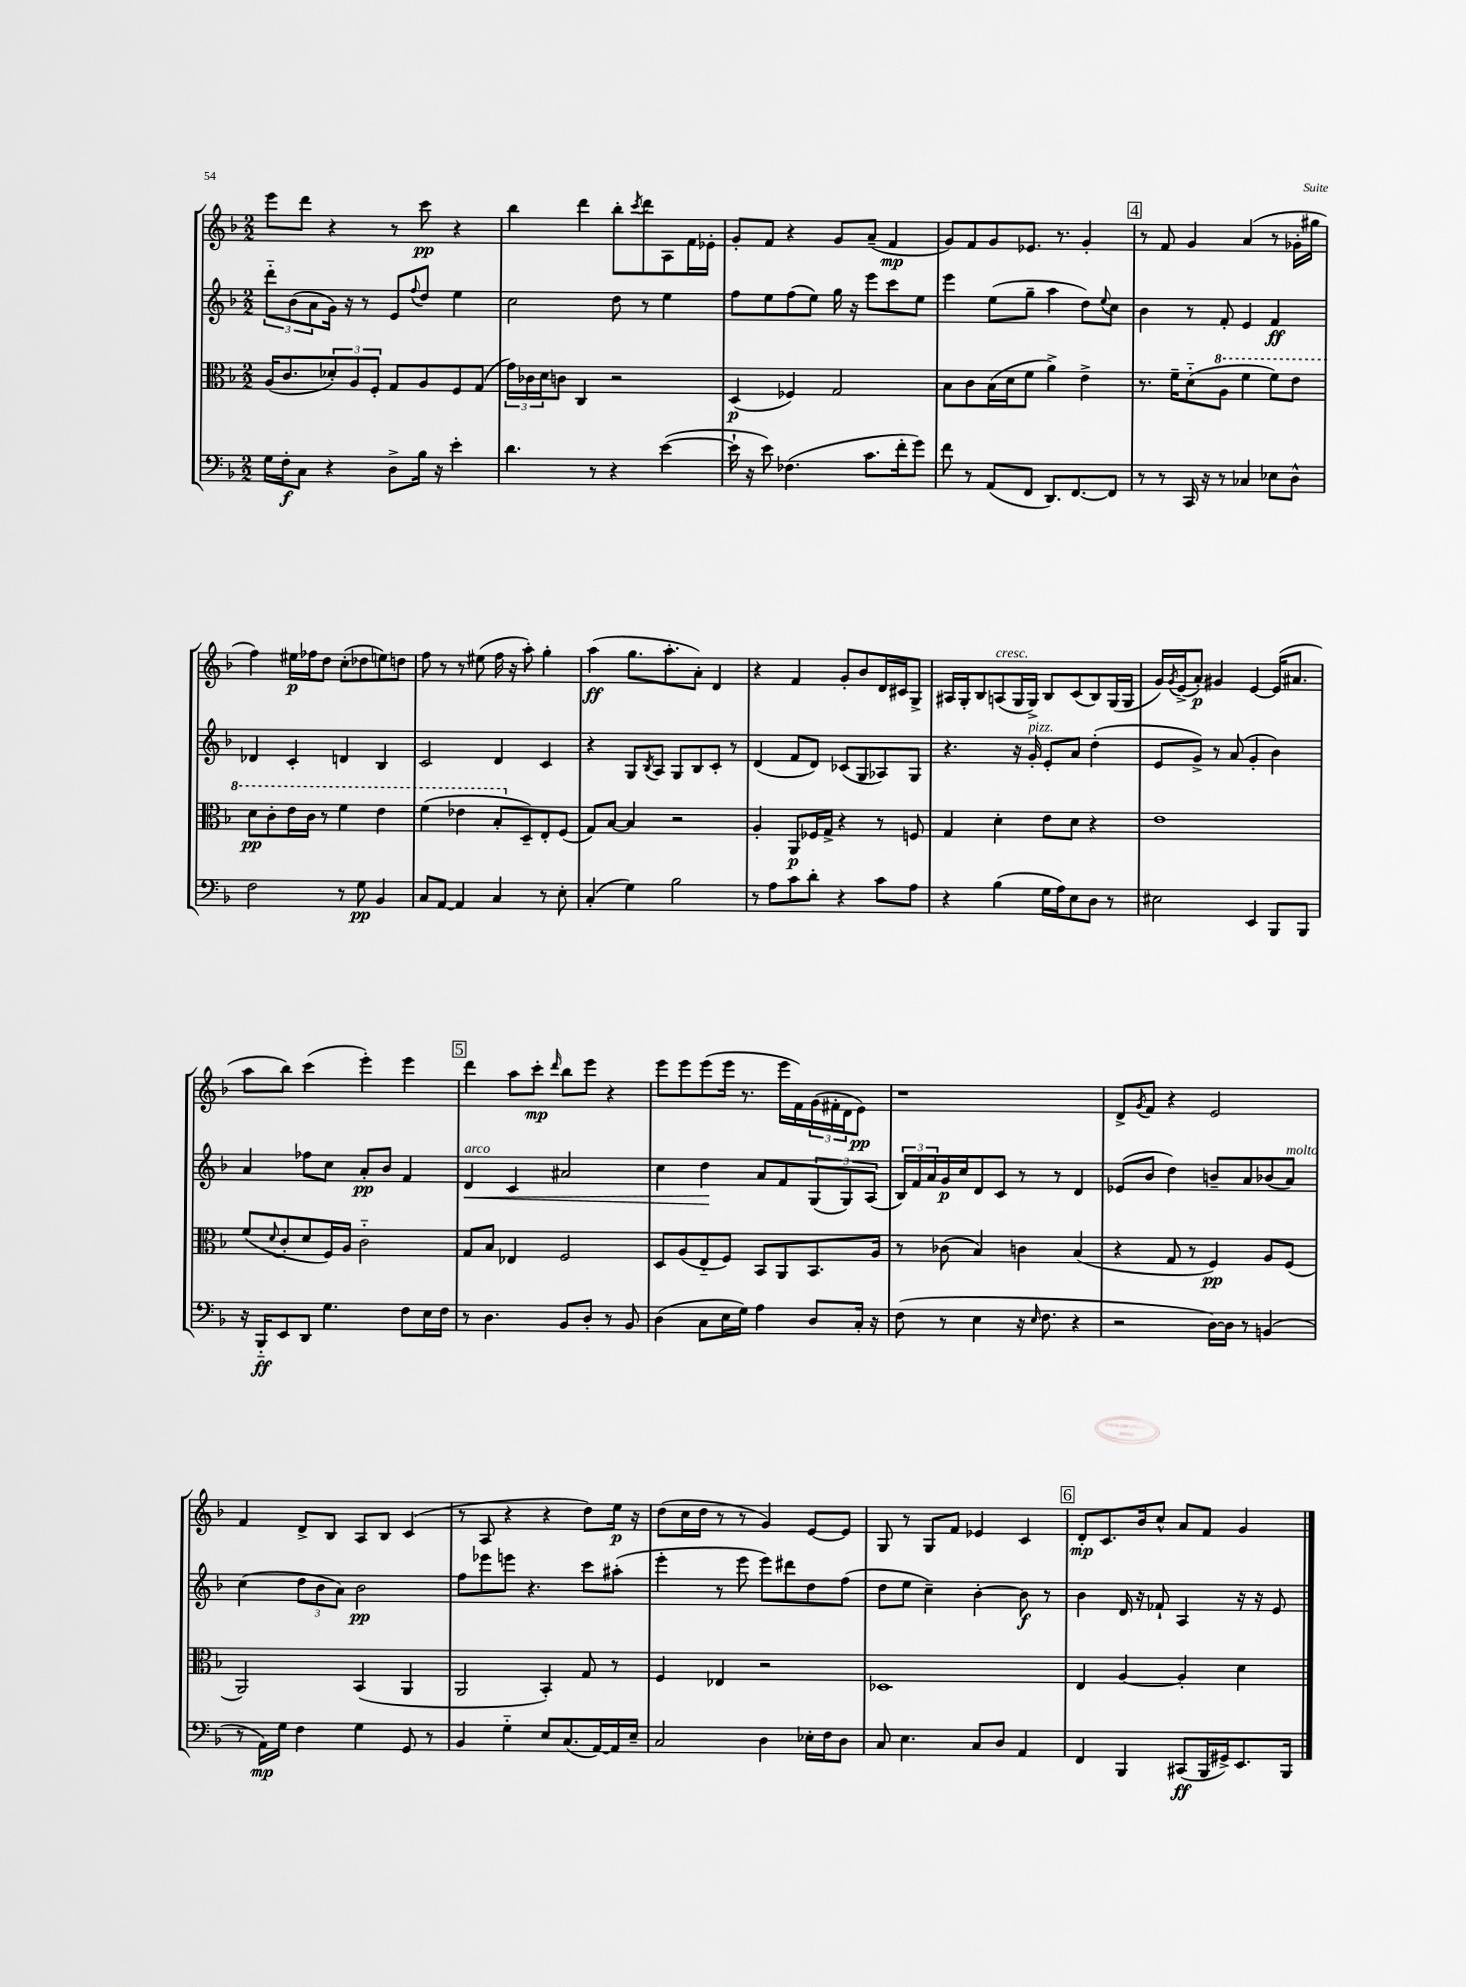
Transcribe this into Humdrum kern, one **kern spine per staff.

**kern	**dynam	**kern	**dynam	**kern	**dynam	**kern	**dynam
*part4	*part4	*part3	*part3	*part2	*part2	*part1	*part1
*staff4	*staff4	*staff3	*staff3	*staff2	*staff2	*staff1	*staff1
*clefF4	*	*clefC3	*	*clefG2	*	*clefG2	*
*k[b-]	*	*k[b-]	*	*k[b-]	*	*k[b-]	*
*M2/2	*	*M2/2	*	*M2/2	*	*M2/2	*
=100	=100	=100	=100	=100	=100	=100	=100
16G\LL	.	(16A/KL	.	12ddd\L	.	8eee\L	.
16F'\J	f	8.c/	.	.	.	.	.
.	.	.	.	(12b-\	.	.	.
8C\J	.	.	.	.	.	8ddd\J	.
.	.	.	.	12a\	.	.	.
4r	.	12d-X'/)	.	16g\Jk)	.	4r	.
.	.	.	.	16r	.	.	.
.	.	12A/	.	.	.	.	.
.	.	.	.	8r	.	.	.
.	.	12F'/J	.	.	.	.	.
8D^\L	.	8G/L	.	8e/L	.	8r	.
.	.	.	.	8qqff/	.	.	.
16B-\Jk	.	8A/	.	8dd/J	.	8ccc\	pp
16r	.	.	.	.	.	.	.
4e'\	.	8F/	.	4ee\	.	4r	.
.	.	(8G/J	.	.	.	.	.
=101	=101	=101	=101	=101	=101	=101	=101
4.d\	.	24g\LL)	.	2cc\	.	4bb-\	.
.	.	24c-X\	.	.	.	.	.
.	.	24d\J	.	.	.	.	.
.	.	8cn\J	.	.	.	.	.
.	.	4C/	.	.	.	4ddd\	.
8r	.	.	.	.	.	.	.
4r	.	2r	.	8dd\	.	8bb-'\L	.
.	.	.	.	.	.	8qccc/	.
.	.	.	.	8r	.	8ddd\	.
([4e\	.	.	.	4ee\	.	8A\	.
.	.	.	.	.	.	16f\L	.
.	.	.	.	.	.	16e-X'\JJ	.
=102	=102	=102	=102	=102	=102	=102	=102
16e`\]	.	(4D/	p	8ff\L	.	8g'/L	.
16r	.	.	.	.	.	.	.
8e\)	.	.	.	8ee\	.	8f/J	.
(4.F-X\	.	4F-X/)	.	(8ff\	.	4r	.
.	.	.	.	8ee\J)	.	.	.
.	.	2G/	.	16gg\	.	8g/L	.
.	.	.	.	16r	.	.	.
8.c\L	.	.	.	8eee\L	.	(8a~/J	.
.	.	.	.	8ccc\	.	4f/	mp
16f'\k	.	.	.	.	.	.	.
8g\J)	.	.	.	8ee\J	.	.	.
=103	=103	=103	=103	=103	=103	=103	=103
8f\	.	8B-\L	.	4eee\	.	8g/L)	.
8r	.	8c\	.	.	.	8f/	.
(8AA/L	.	(16B-\L	.	(8ee\L	.	8g/	.
.	.	16d\J	.	.	.	.	.
8FF/J	.	8f\J	.	8gg~\J	.	8.e-X/J	.
8.DD/L)	.	4a^\)	.	4aa\	.	.	.
.	.	.	.	.	.	8.r	.
[8.FF/	.	.	.	.	.	.	.
.	.	4e^\	.	8dd\L)	.	4g'/	.
.	.	.	.	8qqee/	.	.	.
8FF/J]	.	.	.	8cc\J	.	.	.
!!LO:REH:place=s1:t=4
=104	=104	=104	=104	=104	=104	=104	=104
8r	.	8.r	.	4b-\	.	8r	.
8r	.	.	.	.	.	8f/	.
.	.	16f~\KL	.	.	.	.	.
16CC/	.	(8d\	.	8r	.	4g/	.
16r	.	.	.	.	.	.	.
*	*	*8va	*	*	*	*	*
8r	.	8a\J	.	8f'/	.	.	.
4C-X/	.	4ff\	.	4e/	.	(4a/	.
8E-X\L	.	8ff\L)	.	4f/	ff	8r	.
8D^^\J	.	8ee\J	.	.	.	16g-X'\LL	.
.	.	.	.	.	.	16gg#X\JJ	.
!!LO:LB:g=z
=105	=105	=105	=105	=105	=105	=105	=105
2F\	.	8dd\L	pp	4d-X/	.	4ff\)	.
.	.	8cc'\	.	.	.	.	.
.	.	16ee\L	.	4c'/	.	16ee#X\LL	p
.	.	16cc\JJ	.	.	.	16ff-X\J	.
.	.	8r	.	.	.	8dd\J	.
8r	.	4ff\	.	4dn/	.	(8cc'\L	.
8G\	pp	.	.	.	.	8dd-X\	.
4BB-/	.	4ee\	.	4B-/	.	8een\)	.
.	.	.	.	.	.	8ddn\J	.
=106	=106	=106	=106	=106	=106	=106	=106
8C/L	.	(4ff\	.	2c/	.	8ff\	.
[8AA/J	.	.	.	.	.	8r	.
4AA/]	.	4ee-X\	.	.	.	8r	.
.	.	.	.	.	.	(8ee#X\	.
4C/	.	8b-'/L	.	4d/	.	16ff\	.
.	.	.	.	.	.	16r	.
*	*	*X8va	*	*	*	*	*
.	.	8D~/)	.	.	.	8aa'\)	.
8r	.	8E'/	.	4c/	.	4gg'\	.
8E'\	.	(8F/J	.	.	.	.	.
=107	=107	=107	=107	=107	=107	=107	=107
(4C'/	.	8G/L)	.	4r	.	(4aa\	ff
.	.	[8B-/J	.	.	.	.	.
4G\)	.	4B-/]	.	8G/L	.	8.gg\L	.
.	.	.	.	8qB-/	.	.	.
.	.	.	.	8A/J	.	.	.
.	.	.	.	.	.	8.aa'\	.
2B-\	.	2r	.	8G/L	.	.	.
.	.	.	.	8B-/	.	8a'\J)	.
.	.	.	.	8c'/J	.	4d/	.
.	.	.	.	8r	.	.	.
=108	=108	=108	=108	=108	=108	=108	=108
8r	.	4A'/	.	(4d/	.	4r	.
8A\L	.	.	.	.	.	.	.
8c\	.	8AA/L	p	8f/L	.	4f/	.
8d'\J	.	16F-X/L	.	8d/J)	.	.	.
.	.	16G^/JJ	.	.	.	.	.
4r	.	4r	.	(8c-X/L	.	8g'/L	.
.	.	.	.	8G/	.	8b-/	.
8c\L	.	8r	.	8A-X/)	.	16d/L	.
.	.	.	.	.	.	16c#X/J	.
8A\J	.	8Fn/	.	8G/J	.	8G^/J	.
=109	=109	=109	=109	=109	=109	=109	=109
4r	.	4G/	.	4.r	.	16A#X/LL	.
.	.	.	.	.	.	16G'/J	.
.	.	.	.	.	.	8B-/	.
!	!	!	!	!	!	!LO:TX:a:i:t=cresc.	!
(4B-\	.	4d'\	.	.	.	(8An/	.
.	.	.	.	16r	.	16G/L	.
!	!	!	!	!LO:TX:a:i:t=pizz.	!	!	!
.	.	.	.	16g'/	.	16G^/JJ)	.
16G\LL	.	8e\L	.	8e'/L	.	8B-/L	.
16A\J)	.	.	.	.	.	.	.
8E\	.	8d\J	.	8a/J	.	(8c/	.
8D\J	.	4r	.	(4dd'\	.	8B-/)	.
8r	.	.	.	.	.	(16G/L	.
.	.	.	.	.	.	16G/JJ	.
=110	=110	=110	=110	=110	=110	=110	=110
2E#X\	.	1e	.	8e/L	.	16g/LL)	.
.	.	.	.	.	.	8qg/	.
.	.	.	.	.	.	(16e^/J	.
.	.	.	.	8g^/J)	.	8a'/J)	p
.	.	.	.	8r	.	4g#X/	.
.	.	.	.	(8a/	.	.	.
4EE/	.	.	.	4g'/	.	[4e/	.
8BBB-/L	.	.	.	4b-\)	.	(16e/KL]	.
.	.	.	.	.	.	8.a#X/J	.
8BBB-/J	.	.	.	.	.	.	.
!!LO:LB:g=z
=111	=111	=111	=111	=111	=111	=111	=111
16r	.	(8f/L	.	4a/	.	8aa\L	.
16BBB-/KL	ff	.	.	.	.	.	.
.	.	8qqd/	.	.	.	.	.
8EE/	.	8c'/	.	.	.	8bb-\J)	.
8DD/J	.	8d/	.	8ff-X\L	.	(4ccc\	.
4.G\	.	16F/L)	.	8cc\J	.	.	.
.	.	16A/JJ	.	.	.	.	.
.	.	2c\	.	8a'/L	pp	4eee'\)	.
.	.	.	.	8b-/J	.	.	.
8F\L	.	.	.	4f/	.	4eee\	.
16E\L	.	.	.	.	.	.	.
16F\JJ	.	.	.	.	.	.	.
!!LO:REH:place=s1:t=5
=112	=112	=112	=112	=112	=112	=112	=112
!	!	!	!	!LO:TX:a:i:t=arco	!	!	!
!	!	!	!	!	!LO:HP:b	!	!
8r	.	8G/L	.	4d/	<	4ddd\	.
4.D\	.	8B-/J	.	.	.	.	.
.	.	4E-X/	.	4c/	.	8aa\L	.
.	.	.	.	.	.	8ccc'\J	mp
.	.	.	.	.	.	16qqddd/	.
8BB-/L	.	2F/	.	2a#X/	.	8bb-\L	.
8D'/J	.	.	.	.	.	8eee\J	.
8r	.	.	.	.	.	4r	.
8BB-/	.	.	.	.	.	.	.
=113	=113	=113	=113	=113	=113	=113	=113
(4D\	.	8D/L	.	4cc\	.	8eee\L	.
.	.	(8A/	.	.	.	8eee\	.
8C\L	.	8E/	.	4dd\	.	(8eee\	.
16E\L	.	8F/J)	.	.	.	16eee\Jk	.
16G\JJ)	.	.	.	.	.	8.r	.
4A\	.	8BB-/L	.	8a/L	[	.	.
.	.	8AA/	.	8f/	.	16eee\LL	.
.	.	.	.	.	.	16f\)	.
8D/L	.	8.BB-/	.	(12G/	.	(24g\	.
.	.	.	.	.	.	24f#X'\	.
.	.	.	.	12G/)	.	24d\J	.
16C'/Jk	.	.	.	.	.	8e\J)	pp
.	.	.	.	(12A/J	.	.	.
16r	.	16A/Jk	.	.	.	.	.
=114	=114	=114	=114	=114	=114	=114	=114
(8F\	.	8r	.	24B-/LL)	.	1r	.
.	.	.	.	24f/	.	.	.
.	.	.	.	24a/	.	.	.
8r	.	(8c-X\	.	16g/	p	.	.
.	.	.	.	16cc/J	.	.	.
4E\	.	4B-/)	.	8d/	.	.	.
.	.	.	.	8c/J	.	.	.
16r	.	4cn\	.	8r	.	.	.
16qqE/	.	.	.	.	.	.	.
8.F\	.	.	.	.	.	.	.
.	.	.	.	8r	.	.	.
4r	.	(4B-/	.	4d/	.	.	.
=115	=115	=115	=115	=115	=115	=115	=115
2r	.	4r	.	(8e-X/L	.	8d^/L	.
.	.	.	.	.	.	8qg/	.
.	.	.	.	8b-/J	.	8f/J	.
.	.	8G/	.	4dd\)	.	4r	.
.	.	8r	.	.	.	.	.
[16D\LL)	.	4F/)	pp	8bn~/L	.	2e/	.
16D\JJ]	.	.	.	.	.	.	.
8r	.	.	.	8a/	.	.	.
(4BBn/	.	8A/L	.	(8b-X/	.	.	.
!	!	!	!	!LO:TX:a:i:t=molto	!	!	!
.	.	(8F/J	.	8a/J)	.	.	.
!!LO:LB:g=z
=116	=116	=116	=116	=116	=116	=116	=116
8r	.	2AA/)	.	(4cc\	.	4f/	.
16AA\LL)	mp	.	.	.	.	.	.
16G\JJ	.	.	.	.	.	.	.
4F\	.	.	.	12dd\L	.	8d^/L	.
.	.	.	.	12b-\	.	.	.
.	.	.	.	.	.	8B-/J	.
.	.	.	.	12a\J)	.	.	.
4G\	.	(4BB-/	.	2b-\	pp	8A/L	.
.	.	.	.	.	.	8B-/J	.
8GG/	.	4AA/	.	.	.	(4c/	.
8r	.	.	.	.	.	.	.
=117	=117	=117	=117	=117	=117	=117	=117
4BB-/	.	2AA/	.	8ff\L	.	8r	.
.	.	.	.	8eee-X\	.	8A/	.
4G\	.	.	.	8eeen\J	.	4r	.
.	.	.	.	4.r	.	.	.
8E/L	.	4BB-'/)	.	.	.	4r	.
(8.C/	.	.	.	.	.	.	.
.	.	8G/	.	8ccc\L	.	8dd\L)	.
[16AA/L)	.	.	.	.	.	.	.
16AA/]	.	8r	.	(8aa#X'\J	.	16ee\Jk	p
16E~/JJ	.	.	.	.	.	16r	.
=118	=118	=118	=118	=118	=118	=118	=118
2C/	.	4F/	.	4eee'\	.	(8dd\L	.
.	.	.	.	.	.	16cc\L	.
.	.	.	.	.	.	16dd\JJ	.
.	.	4E-X/	.	8r	.	8r	.
.	.	.	.	8eee\	.	8r	.
4D\	.	2r	.	8eee\L)	.	4g/)	.
.	.	.	.	8ddd#X\	.	.	.
16E-X'\LL	.	.	.	8dd\	.	[8e/L	.
16F\J	.	.	.	.	.	.	.
8D\J	.	.	.	(8ff\J	.	8e/J]	.
=119	=119	=119	=119	=119	=119	=119	=119
8C/	.	1D-X	.	8dd\L	.	8G/	.
4.E\	.	.	.	8ee\J	.	8r	.
.	.	.	.	4cc~\)	.	8G/L	.
.	.	.	.	.	.	8f/J	.
8C/L	.	.	.	[4b-'\	.	4e-X/	.
8D/J	.	.	.	.	.	.	.
4AA/	.	.	.	8b-\]	f	4c/	.
.	.	.	.	8r	.	.	.
!!LO:REH:place=s1:t=6
=120	=120	=120	=120	=120	=120	=120	=120
4FF/	.	4E/	.	4b-\	.	8d'/L	mp
.	.	.	.	.	.	8.c/	.
4BBB-/	.	[4A/	.	16d/	.	.	.
.	.	.	.	16r	.	16b-/k	.
.	.	.	.	8f-X`/	.	8cc^^/J	.
(8CC#X/L	ff	4A'/]	.	4A/	.	8a/L	.
16BBB-/L	.	.	.	.	.	8f/J	.
16GG#X^/J)	.	.	.	.	.	.	.
8.EE/	.	4d\	.	16r	.	4g/	.
.	.	.	.	16r	.	.	.
.	.	.	.	8e/	.	.	.
16BBB-/Jk	.	.	.	.	.	.	.
==	==	==	==	==	==	==	==
*-	*-	*-	*-	*-	*-	*-	*-
